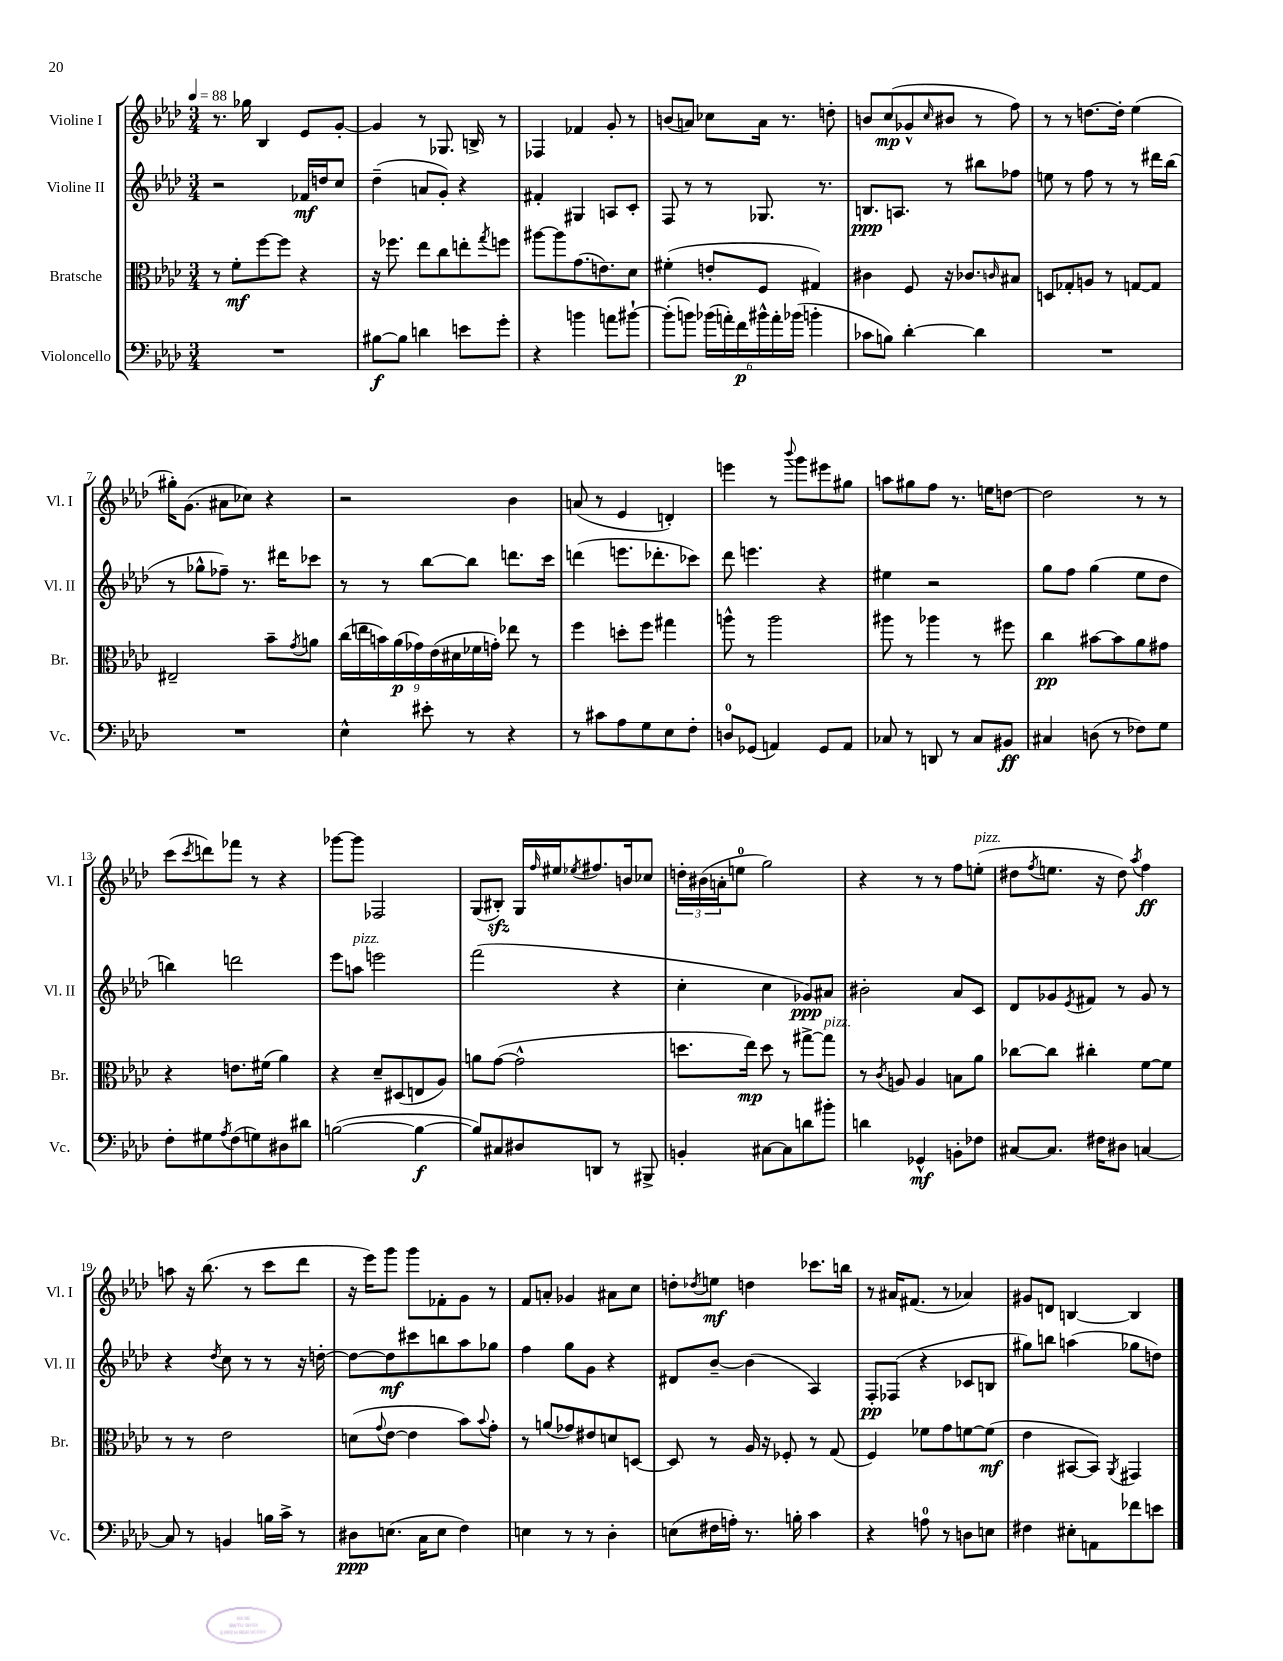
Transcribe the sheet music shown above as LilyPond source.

<<
\new StaffGroup <<
\new Staff = "s0" \with { instrumentName = "Violine I" shortInstrumentName = "Vl. I" } {
    \clef treble \key aes \major \numericTimeSignature \time 3/4 \tempo 4 = 88
    r8. ges''16 bes4 ees'8 g'8~-. |
    g'4 r8 ges8. b16-> r8 |
    fes4 fes'4 g'8-. r8 |
    b'8( a'8) ces''8 a'16 r8. d''8-. |
    b'8 c''8\mp( ges'8-^ \grace { c''16 } bis'8 r8 f''8) |
    r8 r8 d''8.~ d''16-. ees''4( |
    gis''16-.) g'8.( ais'8 ces''8) r4 |
    r2 bes'4 |
    a'8( r8 ees'4 d'4-.) |
    e'''4 r8 \appoggiatura { bes'''8 } g'''8 eis'''8 gis''8 |
    a''8 gis''8 f''8 r8. e''16 d''8~ |
    d''2 r8 r8 |
    c'''8( \acciaccatura { c'''8 } d'''8) fes'''8 r8 r4 |
    ges'''8~ ges'''8 fes2 |
    g8( bis8-.\sfz) g16 \grace { f''16 } eis''16 \acciaccatura { ees''8 } fis''8. b'16 ces''8 |
    \tuplet 3/2 { d''16-. bis'16( a'16-. } e''8-0 g''2) |
    r4 r8 r8 f''8 e''8-.^\markup { \italic "pizz." }( |
    dis''8 \acciaccatura { f''8 } e''8. r16 dis''8) \acciaccatura { aes''8 } f''4\ff |
    a''8 r16 bes''8.( r8 c'''8 des'''8 |
    r16 ees'''16) g'''8 g'''8 fes'8-. g'8 r8 |
    f'8 a'8-. ges'4 ais'8 c''8 |
    d''8-. \acciaccatura { des''8 } e''8\mf d''4 ces'''8. b''16 |
    r8 ais'16 fis'8.( r8 aes'4) |
    gis'8 d'8 b4~ b4 \bar "|." |
}
\new Staff = "s1" \with { instrumentName = "Violine II" shortInstrumentName = "Vl. II" } {
    \clef treble \key aes \major \numericTimeSignature \time 3/4
    r2 fes'16\mf d''16 c''8 |
    des''4--( a'8 g'8-.) r4 |
    fis'4-. gis4 a8 c'8-. |
    f8 r8 r8 ges8. r8. |
    b8.\ppp a8. r8 bis''8 fes''8 |
    e''8 r8 f''8 r8 r8 dis'''16 bes''16( |
    r8 ges''8-^ fes''8--) r8. dis'''16 ces'''8 |
    r8 r8 bes''8~ bes''8 d'''8. c'''16 |
    d'''4( e'''8. des'''8.-. ces'''8) |
    des'''8 e'''4. r4 |
    eis''4 r2 |
    g''8 f''8 g''4( ees''8 des''8 |
    b''4) d'''2 |
    ees'''8 a''8^\markup { \italic "pizz." } e'''2 |
    f'''2( r4 |
    c''4-. c''4 ges'8\ppp) ais'8 |
    bis'2-. aes'8 c'8 |
    des'8 ges'8 \acciaccatura { ees'8 } fis'8 r8 ges'8 r8 |
    r4 \acciaccatura { des''8 } c''8 r8 r8 r16 d''16~-. |
    d''8~ d''8\mf cis'''8 b''8 aes''8 ges''8 |
    f''4 g''8 g'8 r4 |
    dis'8 bes'8~-- bes'4( aes4) |
    f8-.\pp fes8( r4 ces'8 b8 |
    gis''8) b''8 a''4( ges''8 d''8) \bar "|." |
}
\new Staff = "s2" \with { instrumentName = "Bratsche" shortInstrumentName = "Br." } {
    \clef alto \key aes \major \numericTimeSignature \time 3/4
    r8 f'8-.\mf f''8~ f''8 r4 |
    r16 fes''8. ees''8 c''8 e''8-. \acciaccatura { g''8 } f''8 |
    ais''8~ ais''8 g'8.( e'8.) des'8 |
    fis'4-.( e'8-. f8 gis4) |
    cis'4 f8 r16 ces'8. \grace { c'16 } bis8 |
    d8 ges8-. a8 r8 g8~ g8 |
    eis2-- bes'8-- \acciaccatura { g'8 } a'8 |
    \tuplet 9/8 { c''16( e''16 b'16) aes'16\p( ges'16) ees'16( dis'16 fes'16 g'16-.) } ees''8 r8 |
    f''4 d''8-. f''8 gis''4 |
    a''8-^ r8 a''2 |
    ais''8 r8 aes''4 r8 fis''8 |
    c''4\pp bis'8~ bis'8 aes'8 gis'8 |
    r4 e'8. fis'16( aes'4) |
    r4 des'8-- dis8( e8 aes8) |
    a'8 g'8~( g'2-^ |
    d''8. ees''16\mp) d''8 r8 gis''8~-> gis''8^\markup { \italic "pizz." } |
    r8 \acciaccatura { c'8 } a8 a4 b8 aes'8 |
    ces''8~ ces''8 cis''4-. f'8~ f'8 |
    r8 r8 ees'2 |
    d'8( \appoggiatura { g'8 } ees'8~ ees'4 bes'8) \appoggiatura { bes'8 } g'8-. |
    r8 a'8( ges'8) eis'8 d'8 d8~ |
    d8 r8 aes16 r16 fes8-. r8 g8( |
    f4) fes'8 g'8 f'8~ f'8\mf( |
    ees'4 bis,8~ bis,8) \acciaccatura { aes,8 } gis,4 \bar "|." |
}
\new Staff = "s3" \with { instrumentName = "Violoncello" shortInstrumentName = "Vc." } {
    \clef bass \key aes \major \numericTimeSignature \time 3/4
    R2. |
    bis8~\f bis8 d'4 e'8 g'8-. |
    r4 b'4 a'8 bis'8~-! |
    bis'8-.( b'8) \tuplet 6/4 { bes'16( a'16-.) f'16\p bis'16-^ a'16-. bes'16( } b'4-. |
    ces'8 b8) des'4~-. des'4 |
    R2. |
    R2. |
    ees4-^ eis'8-. r8 r4 |
    r8 cis'8 aes8 g8 ees8 f8-. |
    d8-0 ges,8( a,4) ges,8 a,8 |
    ces8 r8 d,8 r8 ces8 bis,8\ff |
    cis4 d8( r8 fes8) g8 |
    f8-. gis8 \acciaccatura { aes8 } f8( g8) dis8 dis'8 |
    b2~( b4~\f |
    b8) cis8 dis8 d,8 r8 bis,,8-> |
    b,4-. cis8~ cis8 d'8 bis'8-. |
    d'4 ges,4-^\mf b,8-. fes8 |
    cis8~ cis8. fis16 dis8 c4~ |
    c8 r8 b,4 b16 c'16-> r8 |
    dis8\ppp e8.( c16 e8 f4) |
    e4 r8 r8 des4-. |
    e8( fis16 a16-.) r8. b16-. c'4 |
    r4 a8-0 r8 d8 e8 |
    fis4 eis8-. a,8 fes'8 e'8 \bar "|." |
}
>>
>>
